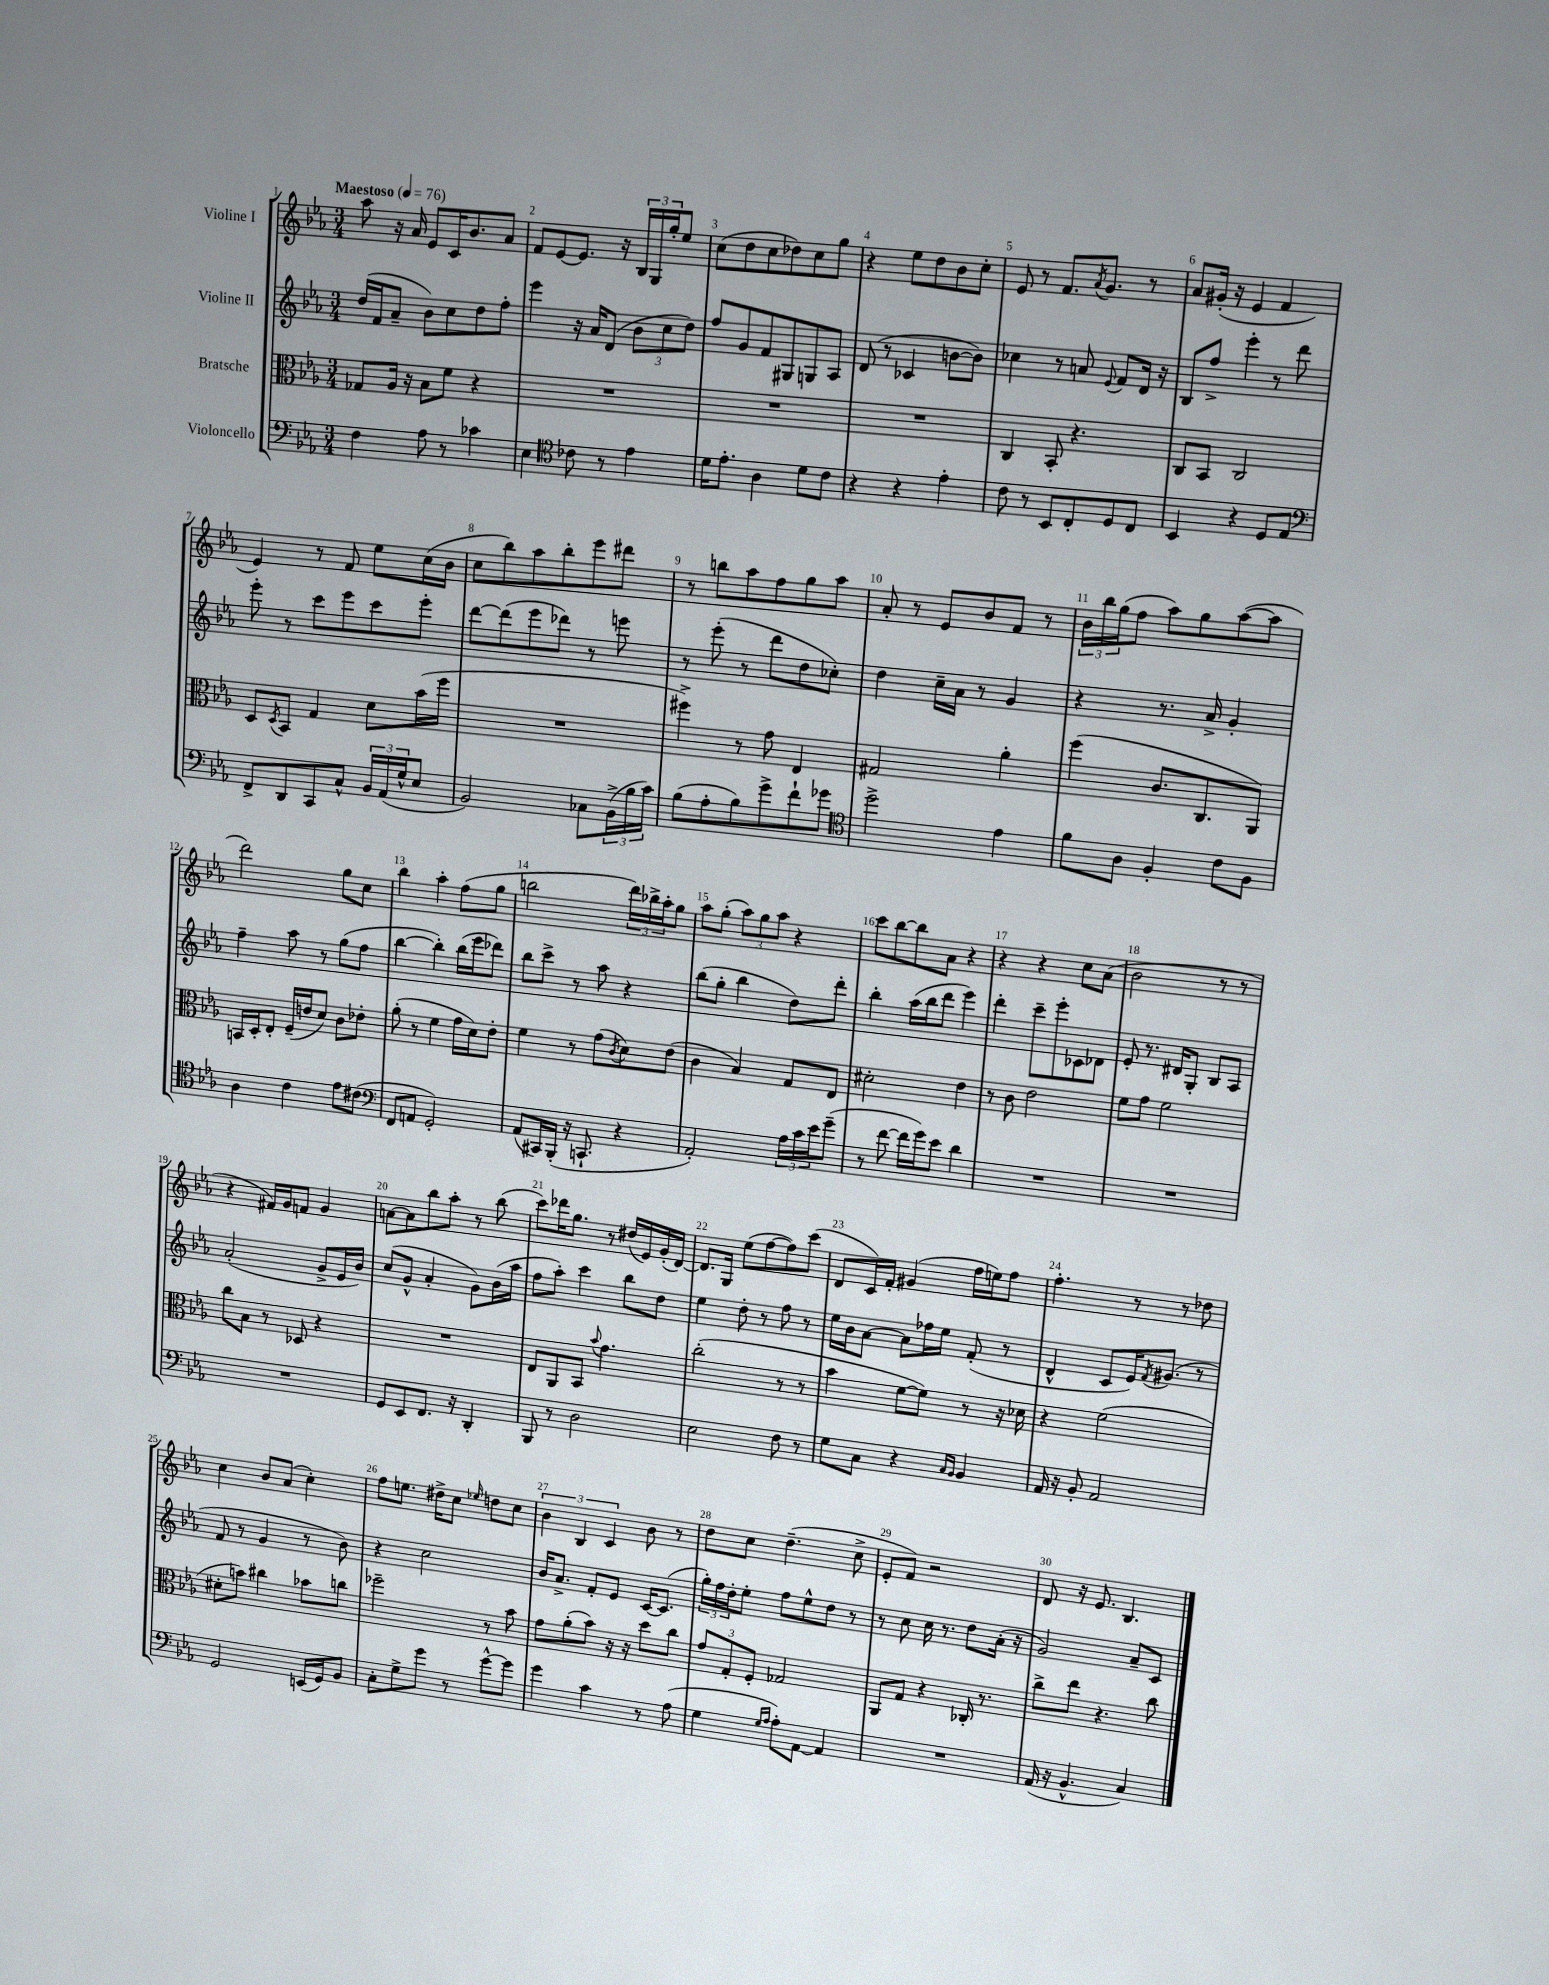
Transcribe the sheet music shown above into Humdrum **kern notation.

**kern	**kern	**kern	**kern
*part4	*part3	*part2	*part1
*staff4	*staff3	*staff2	*staff1
*I"Violoncello	*I"Bratsche	*I"Violine II	*I"Violine I
*clefF4	*clefC3	*clefG2	*clefG2
*k[b-e-a-]	*k[b-e-a-]	*k[b-e-a-]	*k[b-e-a-]
*M3/4	*M3/4	*M3/4	*M3/4
*MM76	*MM76	*MM76	*MM76
=1	=1	=1	=1
!	!	!	!LO:TX:a:B:t=Maestoso
4F\	8G-X/L	(16dd/LL	8aa-\
.	.	16f/J	.
.	16A-/Jk	8a-~/J	16r
.	16r	.	16a-/
8A-\	8B-\L	8b-\L)	8e-/L
8r	8f\J	8cc\	16c/K
.	.	.	8.b-/
4c-X\	4r	8dd\	.
.	.	8ff'\J	8a-/J
=2	=2	=2	=2
4E-\	2.r	4eee-\	8f/L
.	.	.	[8e-/
*clefC4	*	*	*
8c-X\	.	16r	8.e-/J]
.	.	16a-/KL	.
8r	.	(8d/J	.
.	.	.	16r
4e-\	.	12b-\L	24B-/LL
.	.	.	24G/
.	.	12cc\	24gg'/J
.	.	.	8ee-/J
.	.	12dd\J)	.
=3	=3	=3	=3
16d\KL	2.r	8ff/L	(8cc\L
8.e-'\J	.	.	.
.	.	8g/	8dd\
4A-\	.	8f/	8cc\
.	.	8G#X/	8dd-X\)
8d\L	.	8Gn/	8cc\
8c\J	.	8A-/J	8gg\J
=4	=4	=4	=4
4r	2.r	(8d/	4r
.	.	8r	.
4r	.	4c-X/	8ee-\L
.	.	.	8dd\
4e-'\	.	[8bn\L	8b-\
.	.	8b\J])	8cc'\J
=5	=5	=5	=5
8c\	4C/	4cc-X\	8e-/
8r	.	.	8r
8BB-/L	8BB-'/	8r	8.f/L
8C'/	4.r	8an/	.
.	.	.	8qa-/
.	.	.	8.g/J
.	.	8qqe-/	.
8D/	.	8f/L	.
8C/J	.	16d/Jk	8r
.	.	16r	.
=6	=6	=6	=6
4BB-/	8C/L	8B-/L	8a-/L
.	8BB-/J	8ff^/J	(16g#X'/Jk
.	.	.	16r
4r	2C/	4eee-'\	4e-/
8D/L	.	8r	4f/
8E-/J	.	8ddd\	.
!!LO:LB:g=z
=7	=7	=7	=7
*clefF4	*	*	*
8FF^/L	8D/L	8eee-'\	4e-/)
.	8qD/	.	.
8DD/	8BB-/J	8r	.
8CC/	4G/	8ccc\L	8r
8C^^/J	.	8eee-\	8f/
24BB-/LL	8d\L	8ccc\	8ee-\L
(24AA-/	.	.	.
24G^^/J	.	.	.
8E-/J	(16b-\L	8eee-'\J	(16cc\L
.	16ff\JJ	.	16b-\JJ
=8	=8	=8	=8
2BB-/)	2.r	[8ddd\L	8cc\L
.	.	(8ddd\]	8bb-\)
.	.	8eee-\	8aa-\
.	.	8ddd-X\J)	8bb-'\
8C-X\L	.	8r	8eee-\
(24BB-^\L	.	8eeen\	8ddd#X\J
24B-\	.	.	.
24c\JJ)	.	.	.
=9	=9	=9	=9
(8B-\L	4ff#X^\)	8r	8r
8A-'\	.	(8eee-'\	8bbn\L
8B-\)	8r	8r	8aa-\
8g^\	8g\	8ddd\L	8ff\
8f`\	4E-/	8dd\	8gg\
8g-X\J	.	8cc-X'\J)	8aa-\J
=10	=10	=10	=10
*clefC4	*	*	*
2dd^\	2G#X/	4dd\	8a-'/
.	.	.	8r
.	.	16cc~\LL	8e-/L
.	.	16a-\JJ	.
.	.	8r	8b-/
4e-\	4a-'\	4g/	8f/J
.	.	.	8r
=11	=11	=11	=11
8f\L	(4ff\	4r	24b-\LL
.	.	.	24bb-\
.	.	.	(24gg\J
8A-\J	.	.	8ff\J
4F'/	8.c/L	8.r	8aa-\L)
.	.	.	8gg\
.	8.C/	16a-^/	.
8c\L	.	4g'/	([8aa-\
8F\J	8AA-/J)	.	8aa-\J]
!!LO:LB:g=z
=12	=12	=12	=12
4A-\	16BBn/LL	4ff~\	2ddd\)
.	16D'/J	.	.
.	8E-'/J	.	.
4c\	(16F~/LL	8aa-\	.
.	16en/J	.	.
.	8d/J)	8r	.
8e-\L	8c\L	(8gg\L	8gg\L
(8c#X\J	8e-X'\J	8ff\J	8cc\J
=13	=13	=13	=13
*clefF4	*	*	*
8FF/L	(8a-'\	[4bb-\	4bb-\
8AAn/J	8r	.	.
2GG'/)	4f\	4bb-'\])	4aa-'\
.	16g\LL	(16bb-\LL	(8ff\L
.	16d\J)	16eee-\J	.
.	8e-'\J	8ddd-X\J)	8gg\J
=14	=14	=14	=14
(8AA-/L	4f\	8bb-\L	2bbn\
16CC#X/L)	.	8ccc^\J	.
(16BBB-'/JJ	.	.	.
16r	8r	8r	.
8.CCn`/	.	.	.
.	(8g\L	8aa-\	.
.	8qc/	.	.
4r	8d\)	4r	24ddd\LL)
.	.	.	24bb-X^\
.	.	.	24aa-'\J
.	(8e-\J	.	8gg\J
=15	=15	=15	=15
2AA-'/)	4c\	(8bb-\L	8aa-\L
.	.	8gg'\J	(8gg'\J
.	4B-/)	4bb-\	12aa-\L)
.	.	.	12gg\
.	.	.	12aa-\J
24A-\LL	8G/L	8dd\L)	4r
24c\	.	.	.
24e-\J	.	.	.
(8g~\J	8E-/J	8ddd'\J	.
=16	=16	=16	=16
8r	2d#X'\	4bb-'\	8ccc\L
[8f\	.	.	[8bb-\
16f\LL]	.	(16aa-\LL	8bb-\]
16g\J)	.	16bb-\J	.
8e-\J	.	8ddd\J	8a-\J
4d\	4e-\	4eee-\)	4r
=17	=17	=17	=17
2.r	8r	4ddd'\	4r
.	8c\	.	.
.	2e-\	8ccc~\L	4r
.	.	8eee-'\	.
.	.	8c-X\	8cc\L
.	.	8d-X\J	(8a-\J
=18	=18	=18	=18
2.r	8f\L	8e-'/	2b-\
.	8g\J	8.r	.
.	2f\	.	.
.	.	16d#X/KL	.
.	.	8G'/J	.
.	.	8B-/L	8r
.	.	8A-/J	8r
!!LO:LB:g=z
=19	=19	=19	=19
2.r	8cc\L	(2a-'/	4r
.	8B-\J	.	.
.	8r	.	16f#X/LL)
.	.	.	16g/J
.	8D-X/	.	8fn/J
.	4r	8g^/L	4g/
.	.	16e-/L	.
.	.	16b-/JJ)	.
=20	=20	=20	=20
8GG/L	2.r	(8cc/L	[8an\L
8EE-/	.	8g^^/J	8a\]
8.FF/J	.	4a-'/	8bb-\
.	.	.	8aa-'\J
16r	.	.	.
4DD'/	.	8g\L)	8r
.	.	(16b-\L	(8bb-\
.	.	16aa-\JJ	.
=21	=21	=21	=21
8BBB-/	8E-/L	8ff\L	8ccc\L)
8r	8AA-/	8aa-'\J)	16ddd-X\K
.	.	.	8.gg\J
2D\	8BB-/J	4ccc\	.
.	8qqb-/	.	.
.	4.g\	.	8r
.	.	8bb-\L	(16dd#X/LL
.	.	.	16e-/)
.	.	8dd\J	(16g'/
.	.	.	[16d/JJ)
=22	=22	=22	=22
2E-\	(2cc'\	4ee-\	8.d/L]
.	.	.	16G/Jk
.	.	8dd'\	(8ee-\L
.	.	8r	[8ff\
8F\	8r	8ff\	8ff\])
8r	8r	8r	(8ccc\J
=23	=23	=23	=23
8G\L	4b-\	16ee-\LL	8d/L
.	.	16b-\J	.
8C\J	.	[8a-\J	16c/L)
.	.	.	16f'/JJ
4r	[8f\L	8a-\L]	(4g#X/
.	8f\J])	16ff-X\L	.
.	.	16ee-\JJ	.
16qqC/LL	.	.	.
16qqBB-/JJ	.	.	.
4BB-/	8r	(8f'/	16ff\LL
.	.	.	16een\J)
.	16r	8r	8ff\J
.	16d-X\	.	.
=24	=24	=24	=24
16AA-/	4r	4d^^/	4.ff'\
16r	.	.	.
8BB-'/	.	.	.
2AA-/	(2f\	8c/L	.
.	.	16e-/K)	8r
.	.	8qf/	.
.	.	(8.g#X/J	.
.	.	.	8r
.	.	8r	8dd-X\
!!LO:LB:g=z
=25	=25	=25	=25
2GG/	8d#X'\L	8f/	4cc\
.	8bn\J)	8r	.
.	4cc#X\	4g/	8b-/L
.	.	.	(8a-/J
(16EEn/LL	8b-X\L	8r	4cc'\)
16GG/J)	.	.	.
8BB-/J	8ccn\J	8b-\)	.
=26	=26	=26	=26
8C'\L	2ff-X~\	4r	8ff\L
8G^\	.	.	8.een\J
8g\J	.	2cc\	.
.	.	.	16dd#X^\KL
8r	.	.	8cc\J
.	.	.	16qqee-X/
[8g^^\L	8r	.	8ddn\L
8g\J]	8b-\	.	8cc\J
=27	=27	=27	=27
4g\	8g\L	16b-/KL	6b-\
.	.	8.a-^/J	.
.	(8a-'\	.	.
.	.	.	6B-/
4c\	8b-\J)	8f'/L	.
.	.	.	6c/
.	16r	8e-/J	.
.	16r	.	.
8r	8dd\L	[16c/KL	8b-\
.	.	(8.c/J]	.
(8A-\	8cc\J	.	8r
=28	=28	=28	=28
4G\	12g/L	24gg'\LL)	8dd\L
.	.	24ff\	.
.	12G'/	24dd'\J	.
.	.	8ee-'\J	8cc\J
.	12F'/J	.	.
16qqG/LL	.	.	.
16qqA-/JJ	.	.	.
8A-'\L)	2G-X/	8ff\L	(4.dd~\
[8AA-\J	.	8ee-^^\	.
4AA-/]	.	8dd\J	.
.	.	8r	8cc^\
=29	=29	=29	=29
2.r	8AA-/L	8r	8e-'/L
.	8G/J	8cc\	8f/J)
.	4r	16cc\	2r
.	.	8.r	.
.	16C-X'/	8dd\L	.
.	8.r	.	.
.	.	(16a-'\Jk	.
.	.	16r	.
=30	=30	=30	=30
(16AA-/	8cc^\L	2g/)	8d/
16r	.	.	.
4.BB-^^/	8ee-\J	.	16r
.	.	.	8.e-/
.	4.r	.	.
.	.	.	4.B-/
4C/)	.	8a-~/L	.
.	8cc\	8c/J	.
==	==	==	==
*-	*-	*-	*-
